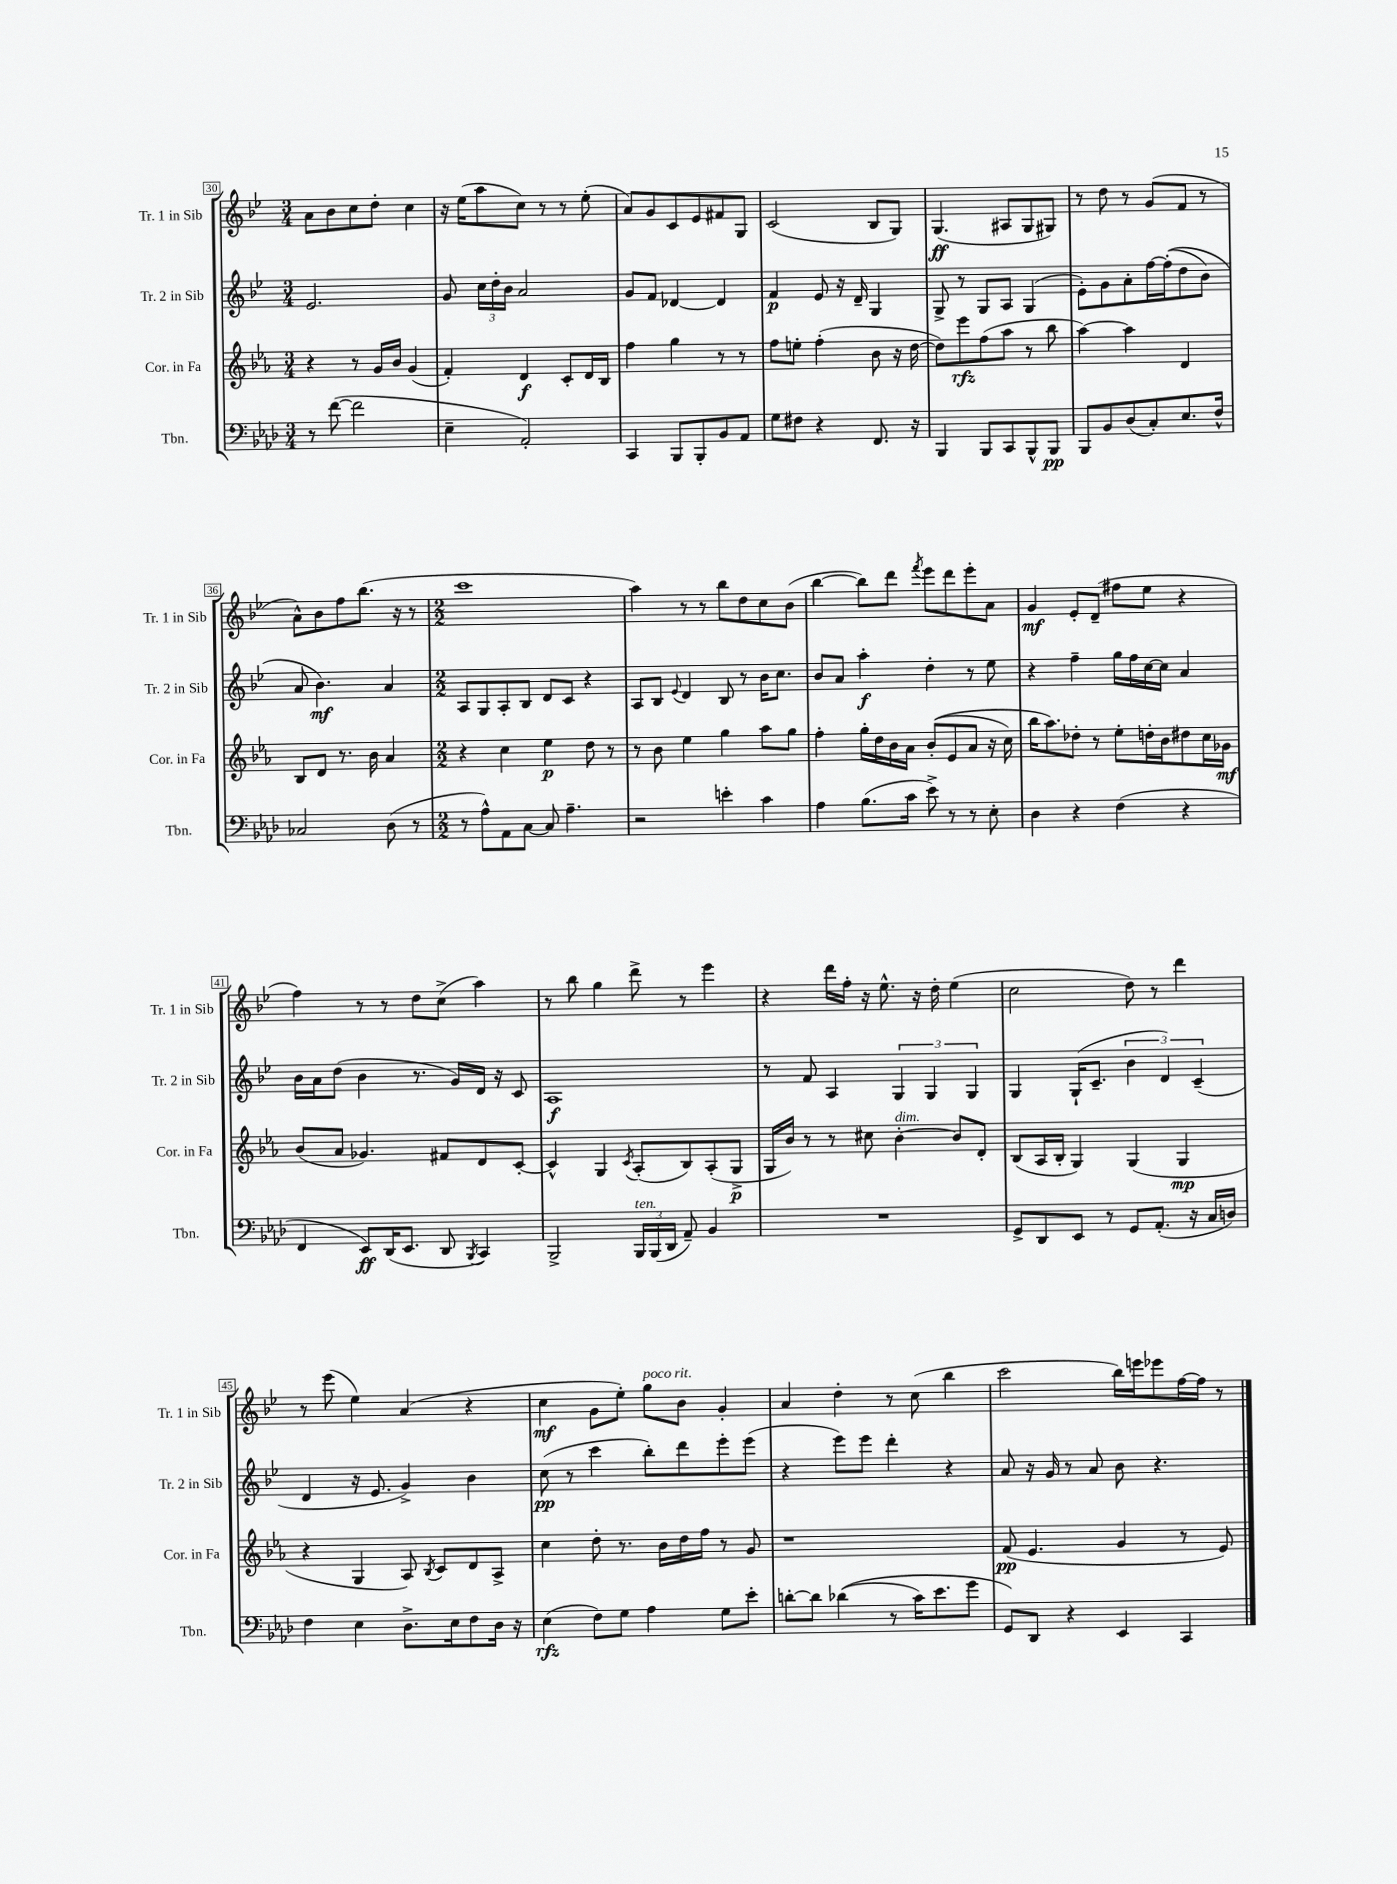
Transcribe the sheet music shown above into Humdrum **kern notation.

**kern	**dynam	**kern	**dynam	**kern	**dynam	**kern	**dynam
*part4	*part4	*part3	*part3	*part2	*part2	*part1	*part1
*staff4	*staff4	*staff3	*staff3	*staff2	*staff2	*staff1	*staff1
*I"Tbn.	*	*I"Cor. in Fa	*	*I"Tr. 2 in Sib	*	*I"Tr. 1 in Sib	*
*I'Tbn.	*	*I'Cor. in Fa	*	*I'Tr. 2 in Sib	*	*I'Tr. 1 in Sib	*
*clefF4	*	*clefG2	*	*clefG2	*	*clefG2	*
*k[b-e-a-d-]	*	*k[b-e-a-]	*	*k[b-e-]	*	*k[b-e-]	*
*M3/4	*	*M3/4	*	*M3/4	*	*M3/4	*
=30	=30	=30	=30	=30	=30	=30	=30
8r	.	4r	.	2.e-/	.	8a\L	.
([8f\	.	.	.	.	.	8b-\	.
2f\]	.	8r	.	.	.	8cc\	.
.	.	16g/LL	.	.	.	8dd'\J	.
.	.	16b-/JJ	.	.	.	.	.
.	.	(4g/	.	.	.	4cc\	.
=31	=31	=31	=31	=31	=31	=31	=31
4E-~\	.	4f'/)	.	8g/	.	16r	.
.	.	.	.	.	.	(16ee-\KL	.
.	.	.	.	24cc\LL	.	8aa\	.
.	.	.	.	24dd'\	.	.	.
.	.	.	.	24b-\JJ	.	.	.
2AA-'/)	.	4d/	f	2a/	.	8cc\J)	.
.	.	.	.	.	.	8r	.
.	.	8c'/L	.	.	.	8r	.
.	.	16d/L	.	.	.	(8ee-'\	.
.	.	16B-/JJ	.	.	.	.	.
=32	=32	=32	=32	=32	=32	=32	=32
4CC/	.	4ff\	.	8g/L	.	8a/L)	.
.	.	.	.	8f/J	.	8g/	.
8BBB-/L	.	4gg\	.	[4d-X/	.	8c/	.
8BBB-'/	.	.	.	.	.	8e-/	.
8BB-/	.	8r	.	4d-/]	.	8f#X/	.
8AA-/J	.	8r	.	.	.	8G/J	.
=33	=33	=33	=33	=33	=33	=33	=33
8G\L	.	8ff\L	.	4f/	p	(2c/	.
8F#X\J	.	8een'\J	.	.	.	.	.
4r	.	(4ff'\	.	8e-/	.	.	.
.	.	.	.	16r	.	.	.
.	.	.	.	16d~/	.	.	.
8.FF/	.	8b-\	.	4G/	.	8B-/L	.
.	.	16r	.	.	.	8G/J)	.
16r	.	[16dd\	.	.	.	.	.
=34	=34	=34	=34	=34	=34	=34	=34
4BBB-/	.	8dd\L])	.	8G^/	.	(4.G/	ff
.	.	8eee-\	rfz	8r	.	.	.
8BBB-/L	.	(8ff\	.	8G/L	.	.	.
8CC/	.	8aa-\J	.	8A/J	.	8A#X/L	.
8BBB-^^/	.	8r	.	(4G/	.	8G/	.
8BBB-/J	pp	8bb-\	.	.	.	8G#X/J)	.
=35	=35	=35	=35	=35	=35	=35	=35
8BBB-/L	.	[4aa-\)	.	8e-'\L)	.	8r	.
8BB-/	.	.	.	8g\	.	8dd\	.
(8D-/	.	4aa-\]	.	8a'\	.	8r	.
8C'/)	.	.	.	[16ff\L	.	(8g/L	.
.	.	.	.	((16ff'\J]	.	.	.
8.E-/	.	4d/	.	8dd\	.	8f/J	.
.	.	.	.	8b-\J)	.	8r	.
16F^^/Jk	.	.	.	.	.	.	.
!!LO:LB:g=z
=36	=36	=36	=36	=36	=36	=36	=36
2C-X/	.	8B-/L	.	8a/	.	8a^^\L)	.
.	.	8d/J	.	4.b-\)	mf	8b-\	.
.	.	8.r	.	.	.	8ff\	.
.	.	.	.	.	.	(8.bb-\J	.
.	.	16b-\	.	.	.	.	.
(8D-\	.	4a-/	.	4a/	.	.	.
.	.	.	.	.	.	16r	.
8r	.	.	.	.	.	8r	.
=37	=37	=37	=37	=37	=37	=37	=37
*M2/2	*	*M2/2	*	*M2/2	*	*M2/2	*
8r	.	4r	.	8A/L	.	1ccc	.
8A-^^\L)	.	.	.	8G/	.	.	.
8AA-\	.	4cc\	.	8A'/	.	.	.
[8C\J	.	.	.	8B-/J	.	.	.
8C/]	.	4ee-\	p	8d/L	.	.	.
4.A-~\	.	.	.	8c/J	.	.	.
.	.	8dd\	.	4r	.	.	.
.	.	8r	.	.	.	.	.
=38	=38	=38	=38	=38	=38	=38	=38
2r	.	8r	.	8A/L	.	4aa\)	.
.	.	8b-\	.	8B-/J	.	.	.
.	.	.	.	8qqe-/	.	.	.
.	.	4ee-\	.	4d/	.	8r	.
.	.	.	.	.	.	8r	.
4en'\	.	4gg\	.	8B-/	.	8bb-\L	.
.	.	.	.	8r	.	8dd\	.
4c\	.	8aa-\L	.	16b-\KL	.	8cc\	.
.	.	.	.	8.cc\J	.	.	.
.	.	8gg\J	.	.	.	(8b-\J	.
=39	=39	=39	=39	=39	=39	=39	=39
4A-\	.	4ff'\	.	8b-/L	.	[4bb-\	.
.	.	.	.	8a/J	.	.	.
(8.B-\L	.	16gg'\LL	.	4aa'\	f	8bb-\L])	.
.	.	16dd\	.	.	.	.	.
.	.	16b-\	.	.	.	8ddd\J	.
16c\Jk	.	16a-\JJ	.	.	.	.	.
.	.	.	.	.	.	8qfff/	.
8e-^\)	.	((8b-'/L	.	4dd'\	.	8eee-\L	.
8r	.	8e-/	.	.	.	8ddd\	.
8r	.	8a-/J	.	8r	.	8eee-'\	.
8E-'\	.	16r	.	8ee-\	.	8a\J	.
.	.	16cc\)	.	.	.	.	.
=40	=40	=40	=40	=40	=40	=40	=40
4D-\	.	16bb-\KL	.	4r	.	4g/	mf
.	.	8.aa-\)	.	.	.	.	.
4r	.	8dd-X'\J	.	4ff~\	.	8e-'/L	.
.	.	8r	.	.	.	(8d~/J	.
(4F\	.	8ee-'\L	.	16gg\LL	.	8ff#X\L	.
.	.	.	.	16ff\	.	.	.
.	.	16ddn'\L	.	[16cc\	.	8ee-\J	.
.	.	16b-\J	.	16cc\JJ]	.	.	.
4r	.	8dd#X\	.	4a/	.	4r	.
.	.	16cc\L	.	.	.	.	.
.	.	16g-X\JJ	mf	.	.	.	.
!!LO:LB:g=z
=41	=41	=41	=41	=41	=41	=41	=41
4FF/	.	(8b-/L	.	16b-\LL	.	4ff\)	.
.	.	.	.	16a\J	.	.	.
.	.	8a-/J	.	(8dd\J	.	.	.
8EE-/L)	ff	4.g-X/)	.	4b-\	.	8r	.
(16DD-/K	.	.	.	.	.	8r	.
8.EE-/J	.	.	.	.	.	.	.
.	.	.	.	8.r	.	8dd\L	.
8DD-/	.	8f#X/L	.	.	.	(8cc^\J	.
.	.	.	.	16g/LL)	.	.	.
8qBBB-/	.	.	.	.	.	.	.
4CC/)	.	8d/	.	16d/JJ	.	4aa\)	.
.	.	.	.	16r	.	.	.
.	.	[8c'/J	.	8c/	.	.	.
=42	=42	=42	=42	=42	=42	=42	=42
2BBB-^/	.	4c^^/]	.	1A	f	8r	.
.	.	.	.	.	.	8bb-\	.
.	.	4G/	.	.	.	4gg\	.
.	.	8qc/	.	.	.	.	.
!LO:TX:a:i:t=ten.	!	!	!	!	!	!	!
24BBB-/LL	.	(8A-'/L	.	.	.	8ddd^\	.
(24BBB-/	.	.	.	.	.	.	.
24DD-/JJ	.	.	.	.	.	.	.
8AA-~/)	.	8B-/)	.	.	.	8r	.
4BB-/	.	(8A-'/	.	.	.	4eee-\	.
.	.	8G^/J	p	.	.	.	.
=43	=43	=43	=43	=43	=43	=43	=43
1r	.	16G/LL	.	8r	.	4r	.
.	.	16b-/JJ)	.	.	.	.	.
.	.	8r	.	8f/	.	.	.
.	.	8r	.	4A/	.	16ddd\LL	.
.	.	.	.	.	.	16ff'\JJ	.
.	.	8cc#X\	.	.	.	16r	.
.	.	.	.	.	.	8.ee-^^\	.
!	!	!LO:TX:a:i:t=dim.	!	!	!	!	!
.	.	[4b-'\	.	6G/	.	.	.
.	.	.	.	.	.	16r	.
.	.	.	.	6G/	.	.	.
.	.	.	.	.	.	16dd'\	.
.	.	8b-/L]	.	.	.	(4ee-\	.
.	.	.	.	6G/	.	.	.
.	.	8d'/J	.	.	.	.	.
=44	=44	=44	=44	=44	=44	=44	=44
8GG^/L	.	(8B-/L	.	4G/	.	2cc\	.
8DD-/	.	16A-/L	.	.	.	.	.
.	.	16B-'/JJ	.	.	.	.	.
8EE-/J	.	4G/)	.	(16G`/KL	.	.	.
.	.	.	.	8.c~/J	.	.	.
8r	.	.	.	.	.	.	.
8GG/L	.	(4G/	.	6b-\	.	8dd\)	.
(8.AA-'/J	.	.	.	.	.	8r	.
.	.	.	.	6d/)	.	.	.
.	.	4G/	mp	.	.	4ddd\	.
16r	.	.	.	.	.	.	.
.	.	.	.	(6c~/	.	.	.
16C/LL	.	.	.	.	.	.	.
16Dn/JJ)	.	.	.	.	.	.	.
!!LO:LB:g=z
=45	=45	=45	=45	=45	=45	=45	=45
4F\	.	4r	.	4d/	.	8r	.
.	.	.	.	.	.	(8eee-\	.
4E-\	.	4G/	.	16r	.	4ee-\)	.
.	.	.	.	8.e-/	.	.	.
8.D-^\L	.	8A-/)	.	4g^/)	.	(4a/	.
.	.	8qB-/	.	.	.	.	.
.	.	8c/L	.	.	.	.	.
16E-\k	.	.	.	.	.	.	.
8F\	.	8d/	.	4b-\	.	4r	.
16D-\Jk	.	8A-^/J	.	.	.	.	.
16r	.	.	.	.	.	.	.
=46	=46	=46	=46	=46	=46	=46	=46
(4E-\	rfz	4cc\	.	(8cc\	pp	4cc\	mf
.	.	.	.	8r	.	.	.
8F\L)	.	8dd'\	.	4ccc\	.	8g\L	.
8G\J	.	8.r	.	.	.	8ee-'\J)	.
!	!	!	!	!	!	!LO:TX:a:i:t=poco rit.	!
4A-\	.	.	.	8bb-'\L)	.	8gg\L	.
.	.	16b-\LL	.	.	.	.	.
.	.	16dd\	.	8ddd\	.	8b-\J	.
.	.	16ff\JJ	.	.	.	.	.
8G\L	.	8r	.	8eee-'\	.	4g'/	.
8e-'\J	.	8g/	.	(8eee-\J	.	.	.
=47	=47	=47	=47	=47	=47	=47	=47
[8dn'\L	.	1r	.	4r	.	4a/	.
8d\J]	.	.	.	.	.	.	.
((4d-X\	.	.	.	8eee-\L)	.	4dd'\	.
.	.	.	.	8eee-\J	.	.	.
8r	.	.	.	4ddd'\	.	8r	.
16c\KL)	.	.	.	.	.	(8cc\	.
8.e-\	.	.	.	.	.	.	.
.	.	.	.	4r	.	4bb-\	.
8g\J	.	.	.	.	.	.	.
=48	=48	=48	=48	=48	=48	=48	=48
8GG/L)	.	(8f/	pp	8a/	.	2ccc\	.
8DD-/J	.	4.e-/	.	16r	.	.	.
.	.	.	.	16g/	.	.	.
4r	.	.	.	8r	.	.	.
.	.	.	.	8a/	.	.	.
4EE-/	.	4g/	.	8b-\	.	16bb-\LL)	.
.	.	.	.	.	.	16eeen\J	.
.	.	.	.	4.r	.	8eee-X\	.
4CC/	.	8r	.	.	.	[16ff\L	.
.	.	.	.	.	.	16ff\JJ]	.
.	.	8e-/)	.	.	.	8r	.
==	==	==	==	==	==	==	==
*-	*-	*-	*-	*-	*-	*-	*-
